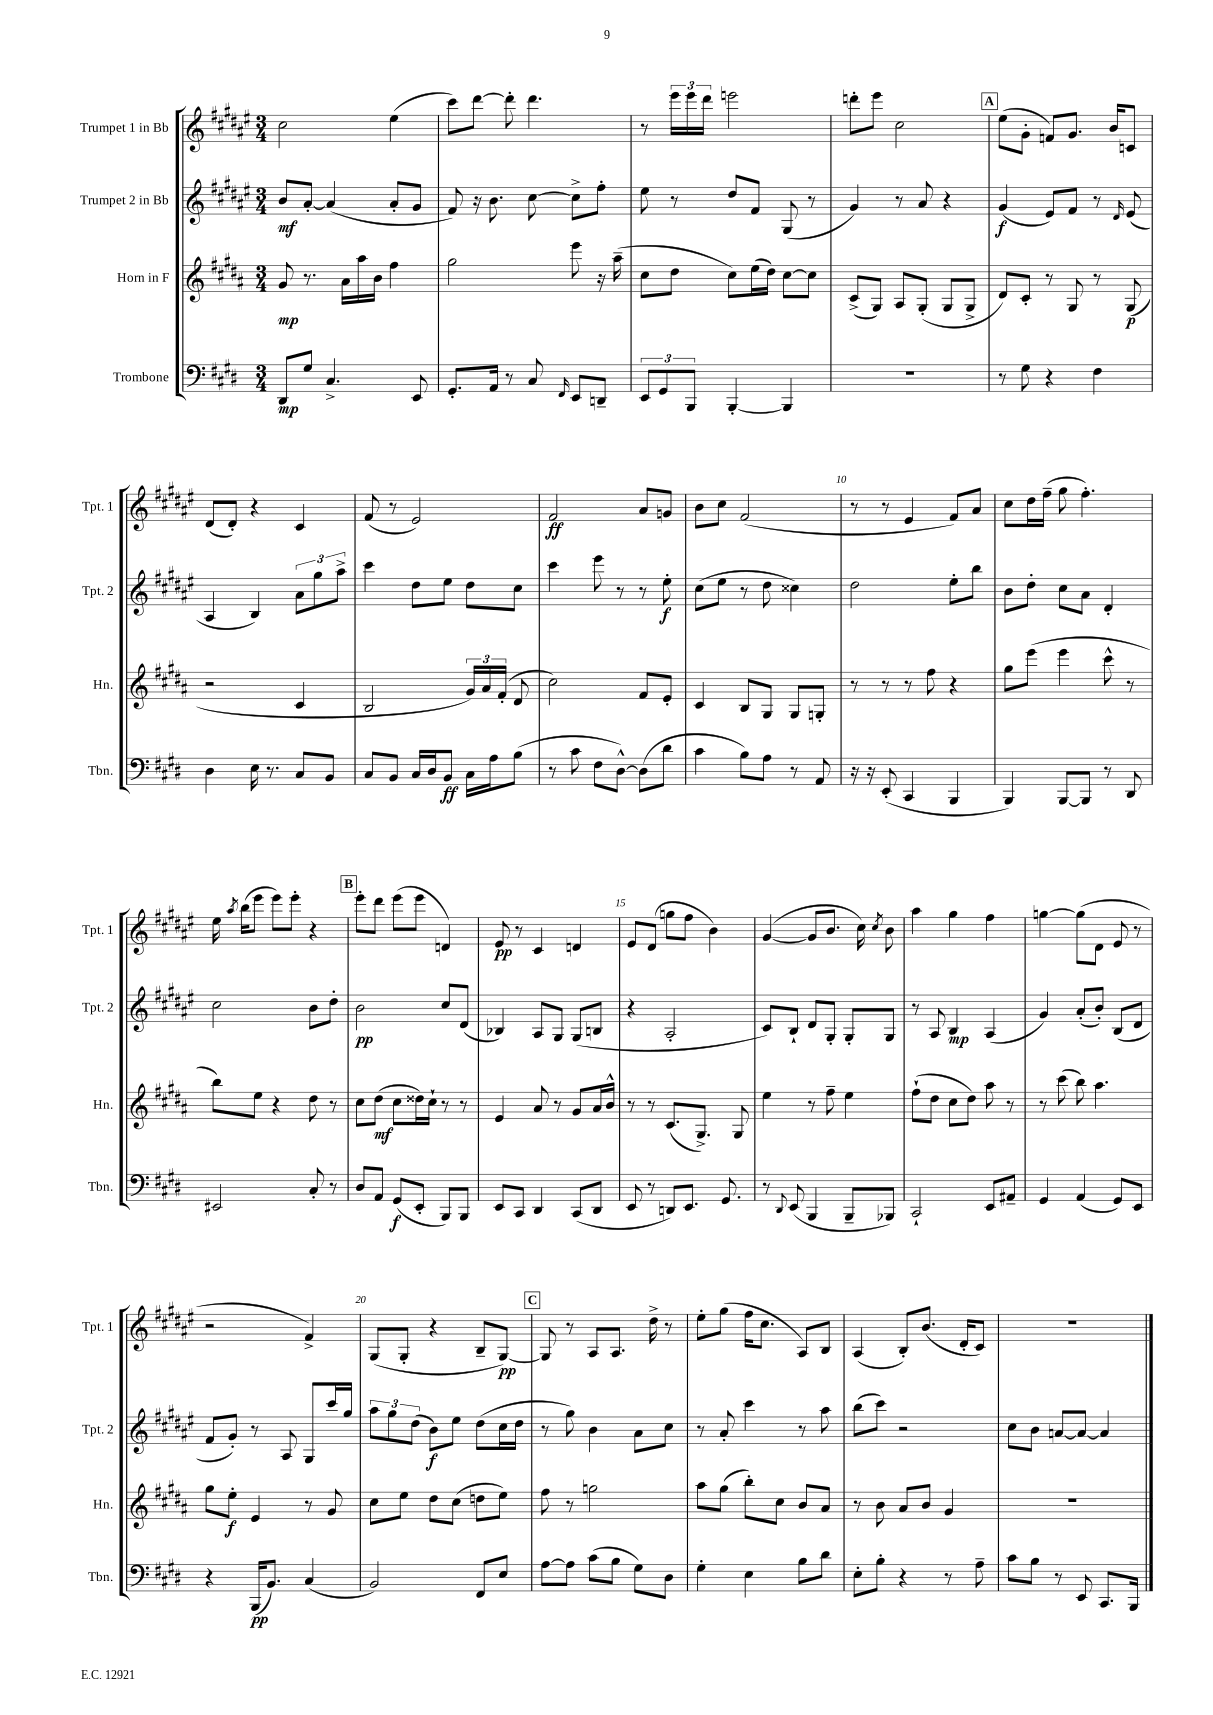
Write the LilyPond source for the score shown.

<<
\new StaffGroup <<
\new Staff = "s0" \with { instrumentName = "Trumpet 1 in Bb" shortInstrumentName = "Tpt. 1" } {
    \clef treble \key fis \major \numericTimeSignature \time 3/4
    \autoBeamOff cis''2 eis''4( |
    cis'''8[) dis'''8]~ dis'''8-. dis'''4. |
    r8 \tuplet 3/2 { eis'''16[ eis'''16 dis'''16] } e'''2 |
    d'''8[-. eis'''8] cis''2 |
    \mark \markup { \box "A" } eis''8[( gis'8]-. f'8[) gis'8.] b'16[ c'8] |
    dis'8[( dis'8]-.) r4 cis'4 |
    fis'8( r8 eis'2) |
    fis'2\ff ais'8[ g'8] |
    b'8[ cis''8] fis'2( |
    r8 r8 eis'4 fis'8[) ais'8] |
    cis''8[ dis''16 fis''16]--( gis''8 fis''4.-.) |
    eis''16 \acciaccatura { ais''8 } b''16[( eis'''8] eis'''8[) eis'''8]-. r4 |
    \mark \markup { \box "B" } eis'''8[-. dis'''8] eis'''8[( eis'''8] d'4) |
    eis'8\pp r8 cis'4 d'4 |
    eis'8[ dis'8]( g''8[ fis''8] b'4) |
    gis'4~( gis'8[ b'8.] cis''16) \acciaccatura { cis''8 } b'8 |
    ais''4 gis''4 fis''4 |
    g''4~ g''8[( dis'8] eis'8 r8 |
    r2 fis'4->) |
    gis8[( gis8]-. r4 b8[-- gis8]~\pp) |
    \mark \markup { \box "C" } gis8 r8 ais8[ ais8.] dis''16-> r8 |
    eis''8[-. gis''8]( fis''16[ cis''8.] ais8[) b8] |
    ais4( b8[-.) b'8.]( dis'16[-. cis'8]) |
    R2. \bar "|." |
}
\new Staff = "s1" \with { instrumentName = "Trumpet 2 in Bb" shortInstrumentName = "Tpt. 2" } {
    \clef treble \key fis \major \numericTimeSignature \time 3/4
    \autoBeamOff b'8[\mf ais'8]~-. ais'4( ais'8[-. gis'8] |
    fis'8) r16 b'8. cis''8~ cis''8[-> fis''8]-. |
    eis''8 r8 dis''8[ fis'8] gis8( r8 |
    gis'4) r8 ais'8 r4 |
    \mark \markup { \box "A" } gis'4\f( eis'8[) fis'8] r8 \grace { dis'16 } eis'8( |
    ais4 b4) \tuplet 3/2 { ais'8[ gis''8 ais''8]-> } |
    cis'''4 dis''8[ eis''8] dis''8[ cis''8] |
    cis'''4 eis'''8 r8 r8 eis''8-.\f |
    cis''8[( eis''8] r8 dis''8 cisis''4) |
    dis''2 eis''8[-. b''8] |
    b'8[ dis''8]-. cis''8[ ais'8] dis'4-. |
    cis''2 b'8[ dis''8]-. |
    \mark \markup { \box "B" } b'2\pp cis''8[ dis'8]( |
    bes4) ais8[ gis8] gis8[( b8] |
    r4 ais2-. |
    cis'8[) b8]-! dis'8[ gis8]-. gis8[-. gis8] |
    r8 ais8 b4\mp ais4( |
    gis'4) ais'8[-.( b'8]-.) b8[( dis'8] |
    fis'8[ gis'8]-.) r8 ais8 gis8[ cis'''16 gis''16] |
    \tuplet 3/2 { ais''8[ gis''8 dis''8]( } b'8[\f) eis''8] dis''8[( cis''16 dis''16] |
    \mark \markup { \box "C" } r8 gis''8) b'4 ais'8[ cis''8] |
    r8 ais'8-. cis'''4 r8 ais''8 |
    b''8[( cis'''8]) r2 |
    cis''8[ b'8] a'8[~ a'8]~ a'4 \bar "|." |
}
\new Staff = "s2" \with { instrumentName = "Horn in F" shortInstrumentName = "Hn." } {
    \clef treble \key b \major \numericTimeSignature \time 3/4
    \autoBeamOff gis'8\mp r8. ais'16[ ais''16 b'16] fis''4 |
    gis''2 e'''8 r16 ais''16--( |
    cis''8[ dis''8] cis''8[) e''16( dis''16]) cis''8[~ cis''8] |
    cis'8[->( gis8]) ais8[ gis8]-.( gis8[ gis8]-> |
    \mark \markup { \box "A" } dis'8[) cis'8]-. r8 gis8 r8 gis8\p( |
    r2 cis'4 |
    b2 \tuplet 3/2 { gis'16[) ais'16 fis'16]-.( } dis'8 |
    cis''2) fis'8[ e'8]-. |
    cis'4 b8[ gis8] gis8[ g8]-. |
    r8 r8 r8 fis''8 r4 |
    gis''8[ e'''8]( e'''4 cis'''8-^ r8 |
    b''8[) e''8] r4 dis''8 r8 |
    \mark \markup { \box "B" } cis''8[ dis''8]\mf( cis''8[ disis''16) cis''16]-! r8 r8 |
    e'4 ais'8 r8 gis'8[ ais'16 b'16]-^ |
    r8 r8 cis'8.[( gis8.]->) gis8 |
    e''4 r8 fis''8-- e''4 |
    fis''8[-!( dis''8] cis''8[ dis''8]) ais''8 r8 |
    r8 cis'''8( b''8) ais''4. |
    gis''8[ e''8]-.\f e'4 r8 gis'8 |
    cis''8[ e''8] dis''8[ cis''8]( d''8[ e''8]) |
    \mark \markup { \box "C" } fis''8 r8 g''2 |
    ais''8[ gis''8]( b''8[-.) cis''8] b'8[ ais'8] |
    r8 b'8 ais'8[ b'8] gis'4 |
    R2. \bar "|." |
}
\new Staff = "s3" \with { instrumentName = "Trombone" shortInstrumentName = "Tbn." } {
    \clef bass \key e \major \numericTimeSignature \time 3/4
    \autoBeamOff dis,8[\mp gis8] cis4.-> e,8 |
    gis,8.[-. a,16] r8 cis8 \grace { fis,16 } e,8[ d,8]-- |
    \tuplet 3/2 { e,8[ gis,8 b,,8] } b,,4~-. b,,4 |
    R2. |
    \mark \markup { \box "A" } r8 gis8 r4 fis4 |
    dis4 e16 r8. cis8[ b,8] |
    cis8[ b,8] cis16[ dis16 b,8]\ff cis16[ a16 b8]( |
    r8 cis'8 fis8[ dis8]~-^) dis8[( dis'8] |
    cis'4 b8[) a8] r8 a,8 |
    r16 r16 e,8-.( cis,4 b,,4 |
    b,,4) b,,8[~ b,,8] r8 dis,8 |
    eis,2 cis8-. r8 |
    \mark \markup { \box "B" } dis8[ a,8] gis,8[\f( e,8]-. b,,8[) b,,8] |
    e,8[ cis,8] dis,4 cis,8[( dis,8] |
    e,8 r8 d,8[) e,8.] gis,8. |
    r8 \appoggiatura { dis,8 } e,8( b,,4 b,,8[-- bes,,8]) |
    cis,2-! e,8[ ais,8]-- |
    gis,4 a,4( gis,8[) e,8] |
    r4 b,,16[\pp( b,8.]) cis4( |
    b,2) fis,8[ e8] |
    \mark \markup { \box "C" } a8[~ a8] cis'8[( b8] gis8[) dis8] |
    gis4-. e4 b8[ dis'8] |
    e8[-. b8]-. r4 r8 a8-- |
    cis'8[ b8] r8 e,8 cis,8.[ b,,16] \bar "|." |
}
>>
>>
\layout { \context { \Score \override BarNumber.break-visibility = ##(#f #t #t) barNumberVisibility = #(every-nth-bar-number-visible 5) } }
